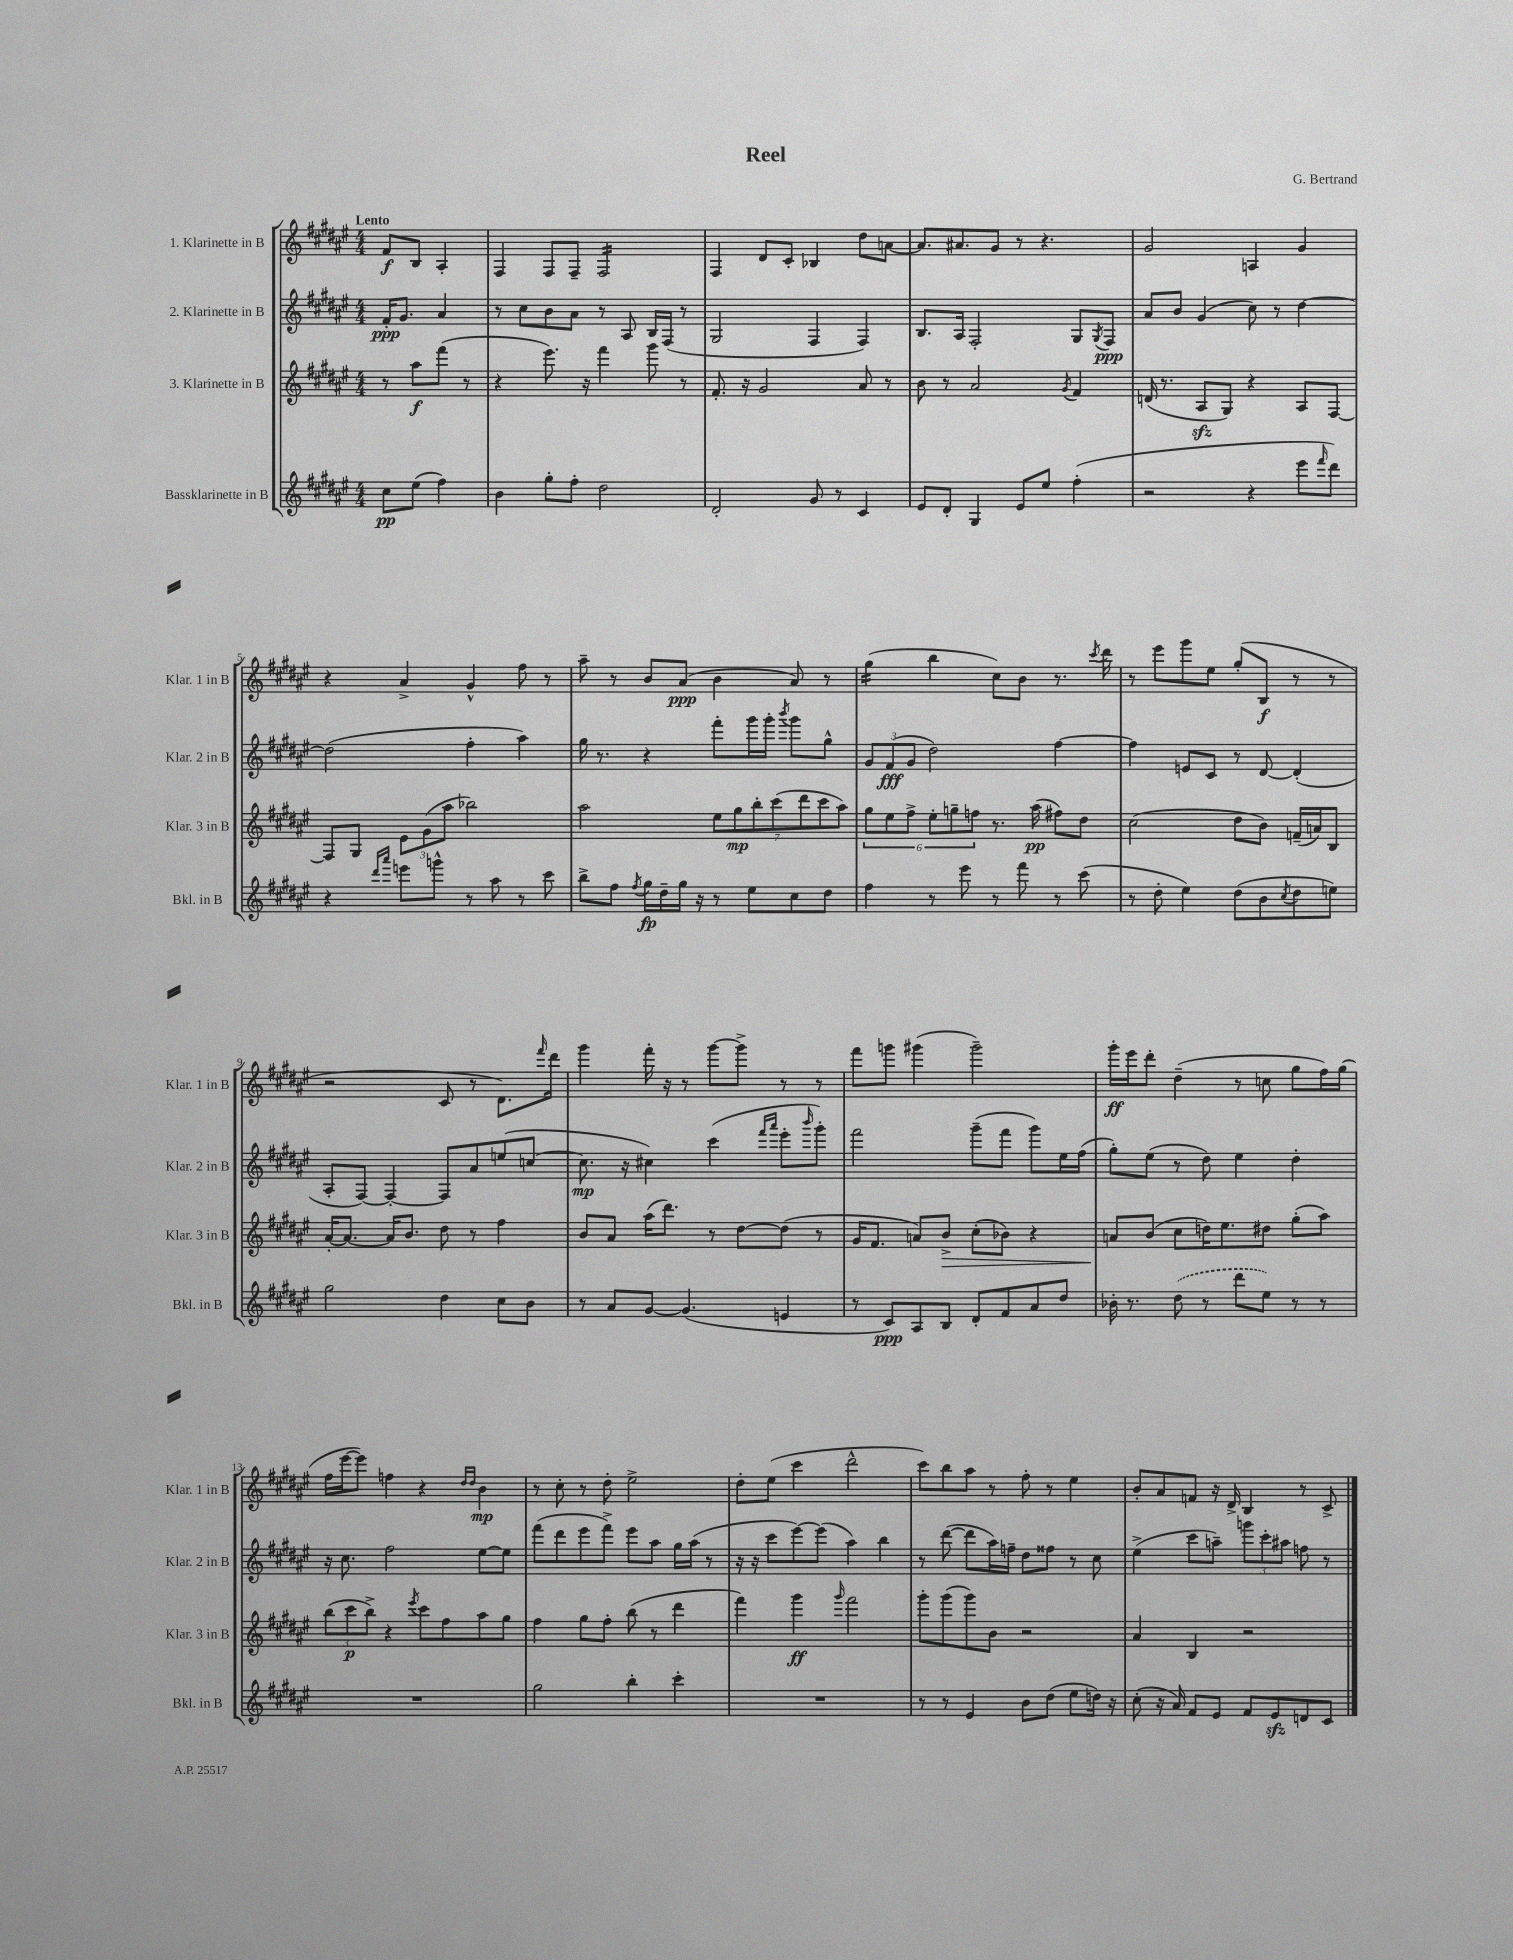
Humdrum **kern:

**kern	**kern	**kern	**kern
*staff4	*staff3	*staff2	*staff1
*clefG2	*clefG2	*clefG2	*clefG2
*k[f#c#g#d#a#e#]	*k[f#c#g#d#a#e#]	*k[f#c#g#d#a#e#]	*k[f#c#g#d#a#e#]
*M4/4	*M4/4	*M4/4	*M4/4
8cc#	8r	16f#'	8f#
.	.	8.g#	.
(8ee#	8aa#	.	8B
4ff#)	(8fff#	4a#	4A#'
.	8r	.	.
=	=	=	=
4b	4r	8r	4F#
.	.	8cc#	.
8gg#'	8.eee#)	8b	8F#
8ff#'	.	8a#	8F#~
.	16r	.	.
2dd#	4fff#	8r	2F#
.	.	8A#	.
.	8ggg#	16B	.
.	.	(16F#	.
.	8r	8r	.
=	=	=	=
2d#'	8.f#'	2G#	4F#
.	16r	.	.
.	2g#	.	8d#
.	.	.	8c#'
8g#	.	4F#	4B-
8r	.	.	.
4c#	8a#	4F#)	8dd#
.	8r	.	[8a
=	=	=	=
8e#	8b	8.B	8.a]
8d#'	8r	.	.
.	.	16A#	8.a#
4G#	2a#	2F#'	.
.	.	.	8g#
8e#	.	.	8r
8ee#	.	.	4.r
.	8qg#	.	.
(4ff#'	4f#	8G#	.
.	.	8qG#	.
.	.	8F#	.
=	=	=	=
2r	(16d	8a#	2g#
.	8.r	.	.
.	.	8b	.
.	8A#	(4g#	.
.	8G#)	.	.
4r	4r	8cc#)	4A
.	.	8r	.
8eee#	8A#	[4dd#	4g#
16qqfff#	.	.	.
8ddd#)	[8F#	.	.
=	=	=	=
4r	8F#]	(2dd#]	4r
.	8G#	.	.
16qqddd#	.	.	.
16qqaaa#	.	.	.
8eee	12e#	.	4a#^
.	(12g#	.	.
8ggg^^	.	.	.
.	12aa#	.	.
8r	2bb-)	4ff#'	4g#^^
8aa#	.	.	.
8r	.	4aa#)	8ff#
8ccc#	.	.	8r
=	=	=	=
8bb^	2aa#	16gg#	8aa#~
.	.	8.r	.
8ff#	.	.	8r
8qff#	.	.	.
16gg#	.	4r	8b
16dd#~	.	.	.
16gg#	.	.	(8a#
16r	.	.	.
8r	14ee#	8fff#'	4b
.	14gg#	.	.
8ee#	.	16ggg#	.
.	14bb'	.	.
.	.	16ggg#'	.
.	(14ccc#	.	.
.	.	8qbbb	.
8cc#	.	8ggg#	8a#)
.	14ddd#	.	.
.	14ccc#	.	.
8dd#	.	8gg#^^	8r
.	14aa#)	.	.
=	=	=	=
4ff#	12gg#	12g#	(4gg#
.	12ee#	(12f#	.
.	12ff#^	12g#	.
8r	12ee#'	2dd#)	4bb
.	12gg~	.	.
8eee#	.	.	.
.	12ff	.	.
8r	8.r	.	8cc#)
8fff#	.	.	8b
.	(16aa#	.	.
8r	8ff#)	[4ff#	8.r
(8ccc#	8dd#	.	.
.	.	.	8qccc#
.	.	.	16ddd#
=	=	=	=
8r	(2cc#	4ff#]	8r
8dd#'	.	.	8eee#
4ee#)	.	8e	8ggg#
.	.	8c#	8ee#
(8dd#	8dd#	8r	(8gg#'
8b	8b)	[8d#	8B
8qcc#	.	.	.
8dd#	(16f~	(4d#']	8r
.	16a)	.	.
8ee)	8B	.	8r
=	=	=	=
2gg#	[16a#'	8A#'	2r
.	8.a#_	.	.
.	.	[8F#)	.
.	16a#]	4F#'_	.
.	8.b	.	.
4dd#	8dd#	8F#]	8c#
.	8r	8a#	8r
8cc#	4ff#	(8ee	8.d#)
8b	.	[8cc	.
.	.	.	16qqfff#
.	.	.	16ddd#
=	=	=	=
8r	8b	8.cc]	4ggg#
8a#	8a#	.	.
.	.	16r	.
[8g#	(16aa#	4cc#)	16fff#'
.	8.ddd#)	.	16r
(4.g#]	.	.	8r
.	8r	(4ccc#	[8ggg#
.	[8dd#	.	8ggg#^]
.	.	16qqfff#	.
.	.	16qqaaa#	.
4e	(8dd#]	8eee#'	8r
.	.	16qqbbb	.
.	8r	8ggg#')	8r
=	=	=	=
8r	16g#	2fff#	8fff#
.	8.f#	.	.
8c#)	.	.	8ggg
8A#	8a)	.	(4ggg#
8B	8b^	.	.
8d#'	(8cc#'	(8ggg#~	2ggg#~)
8f#	8b-)	8fff#	.
8a#	4r	8ggg#)	.
8dd#	.	16ee#	.
.	.	(16ff#	.
=	=	=	=
16b-'	8a	8gg#')	16ggg#'
8.r	.	.	16eee#
.	(8b	(8ee#	8ddd#'
(8dd#	8cc#	8r	(4dd#~
8r	16dd)	8dd#)	.
.	8.ee#	.	.
8ddd#	.	4ee#	8r
8ee#)	8dd#	.	8cc
8r	(8gg#'	4dd#'	8gg#
8r	8aa#)	.	16ff#)
.	.	.	(16gg#
=	=	=	=
1r	(12bb	16r	16ff#
.	.	8.cc#	[16eee#
.	12ccc#	.	.
.	.	.	8eee#])
.	12bb^)	.	.
.	4r	2ff#	4ff
.	8qeee#	.	.
.	8ccc#	.	4r
.	8ff#	.	.
.	.	.	16qqdd#
.	.	.	16qqdd#
.	8aa#	[8ee#	4b
.	8gg#	8ee#]	.
=	=	=	=
2gg#	4ff#	(8fff#	8r
.	.	8ddd#	8cc#'
.	8gg#	8eee#	8r
.	8ff#'	8fff#^)	8dd#'
4bb'	(8bb	8eee#	2ee#^
.	8r	8aa#	.
4ccc#'	4ddd#	16gg#	.
.	.	(16aa#	.
.	.	8r	.
=	=	=	=
1r	4fff#)	16r	8dd#'
.	.	16r	.
.	.	8ccc#	(8ee#
.	4ggg#	[8eee#)	4ccc#
.	.	(8eee#]	.
.	16qqggg#	.	.
.	2fff#	4aa#)	2ddd#^^
.	.	4bb	.
=	=	=	=
8r	8ggg#'	8r	8ccc#)
8r	(8ggg#	([8ddd#	8bb
4e#	8ggg#)	8ddd#]	8aa#
.	8b	16aa#)	8r
.	.	16ff~	.
8b	2r	8dd#	8ff#'
(8dd#	.	8ff##	8r
8ee#	.	8r	4ee#
16dd)	.	8cc#	.
16r	.	.	.
=	=	=	=
(8cc#'	4a#	(4ee#^	8b'
16r	.	.	8a#
16a#)	.	.	.
8f#	4B	8ccc#	8f
8e#	.	8aa~)	16r
.	.	.	16d#^
8f#	2r	12ggg	4B
.	.	12ccc#'	.
8e#	.	.	.
.	.	12aa#	.
8d	.	8ff	8r
8c#	.	8r	8c#^
==	==	==	==
*-	*-	*-	*-
